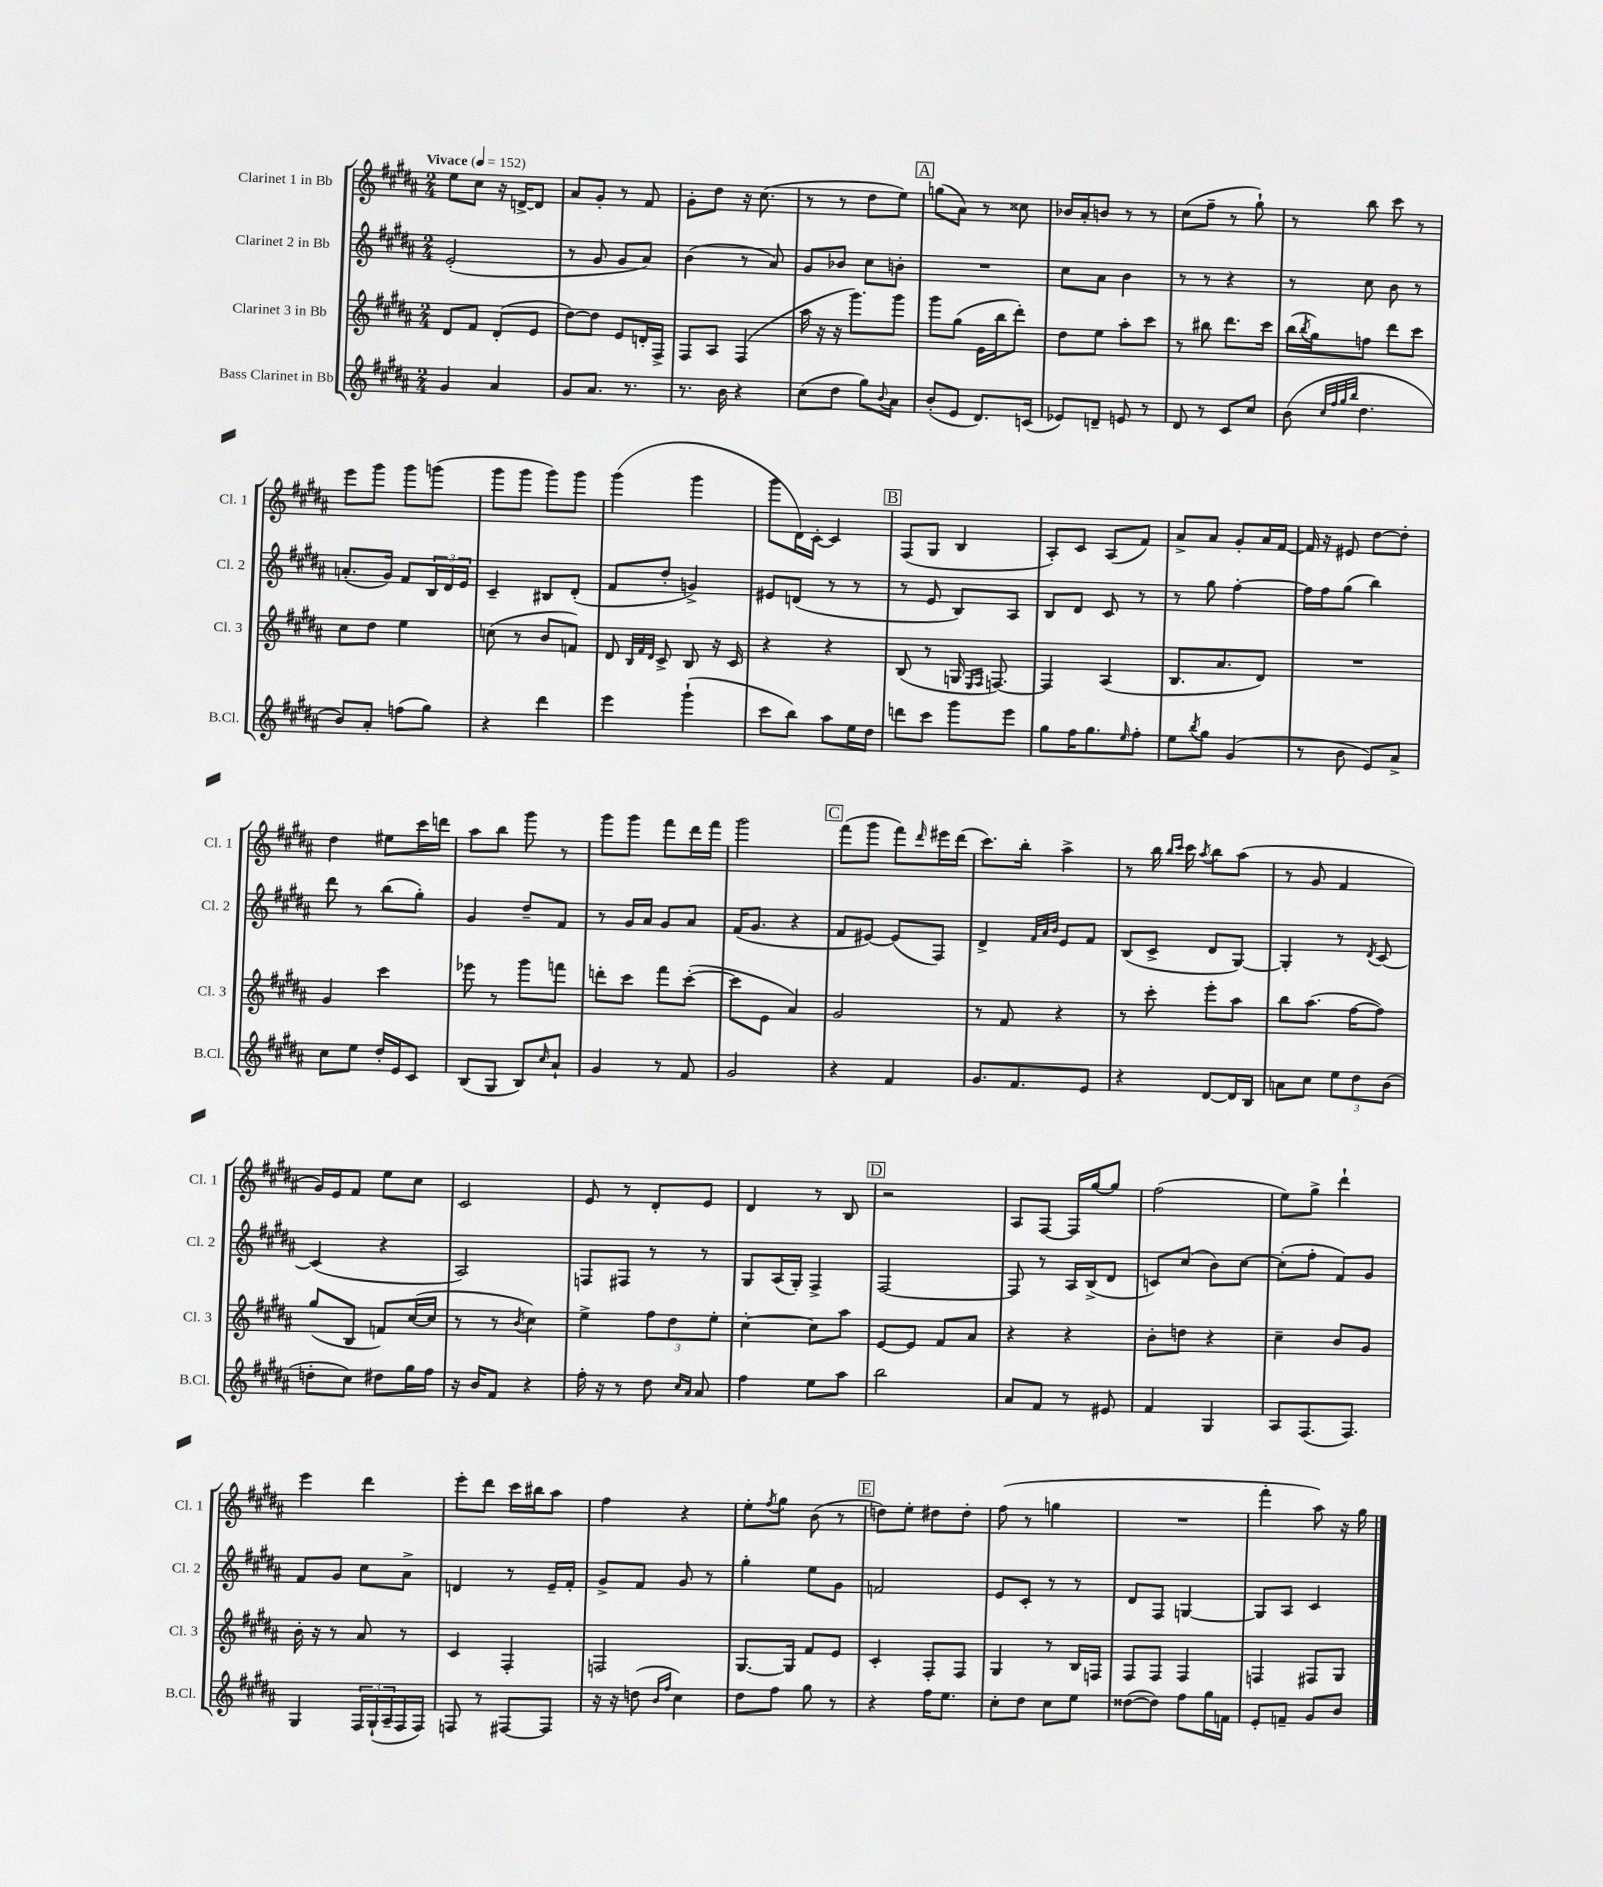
<<
\new StaffGroup <<
\new Staff = "s0" \with { instrumentName = "Clarinet 1 in Bb" shortInstrumentName = "Cl. 1" } {
    \clef treble \key b \major \numericTimeSignature \time 2/4 \tempo "Vivace" 4 = 152
    e''8 cis''8 r16 d'16~-> d'8 |
    ais'8 gis'8-. r8 fis'8 |
    gis'8-. dis''8 r16 cis''8.( |
    r8 r8 dis''8 e''8) |
    \mark \markup { \box "A" } g''8( ais'8) r8 cisis''8 |
    bes'16 ais'16-. b'8 r8 r8 |
    cis''8( fis''8-- r8 gis''8-!) |
    r8 b''8 cis'''8 r8 |
    e'''8 gis'''8 gis'''8 g'''8( |
    gis'''8 gis'''8 gis'''8) gis'''8 |
    gis'''4( gis'''4 |
    gis'''8 dis'16) cis'16~-. cis'4 |
    \mark \markup { \box "B" } fis8( gis8 b4 |
    ais8-.) cis'8 ais8( fis'8) |
    ais'8-> ais'8 gis'8-. ais'16 fis'16~ |
    fis'16 r16 eis'8 dis''8~ dis''8-. |
    dis''4 eis''8 cis'''16 d'''16 |
    ais''8 b''8 gis'''8 r8 |
    gis'''8 gis'''8 fis'''8 dis'''16 fis'''16 |
    gis'''2 |
    \mark \markup { \box "C" } fis'''8( gis'''8 fis'''8) \grace { dis'''16 } eis'''16 dis'''16( |
    cis'''8.) b''16-. ais''4-> |
    r8 b''16 \grace { b''16 cis'''16 } cis'''16 \acciaccatura { ais''8 } b''8 ais''8( |
    r8 gis'8 fis'4 |
    gis'16) e'16 fis'8 e''8 cis''8 |
    cis'2 |
    e'8 r8 dis'8-. e'8 |
    dis'4 r8 b8 |
    \mark \markup { \box "D" } r2 |
    ais8 fis8~ fis16 gis''16~ gis''8 |
    fis''2( |
    e''8) gis''8-> dis'''4-! |
    e'''4 dis'''4 |
    e'''8-. dis'''8 cis'''16 bis''16 ais''8 |
    fis''4 r4 |
    e''8-. \acciaccatura { fis''8 } gis''8 b'8( r8 |
    \mark \markup { \box "E" } d''8) e''8-. dis''8 dis''8-. |
    fis''8( r8 g''4 |
    R2 |
    fis'''4-. ais''8) r16 gis''16 \bar "|." |
}
\new Staff = "s1" \with { instrumentName = "Clarinet 2 in Bb" shortInstrumentName = "Cl. 2" } {
    \clef treble \key b \major \numericTimeSignature \time 2/4
    e'2-.( |
    r8 gis'8 gis'8 ais'8) |
    b'4( r8 ais'8) |
    gis'8 bes'8 cis''8 b'8-. |
    \mark \markup { \box "A" } R2 |
    cis''8 ais'8 b'4 |
    r8 r8 r4 |
    r8 cis''8 b'8 r8 |
    a'8.-.( gis'16) fis'8 \tuplet 3/2 { b16 dis'16 e'16 } |
    cis'4-- bis8 dis'8-.( |
    fis'8 dis''8-. g'4->) |
    eis'8 d'8( r8 r8 |
    \mark \markup { \box "B" } r8 e'8 b8) ais8 |
    b8 dis'8 cis'8 r8 |
    r8 gis''8 fis''4~-. |
    fis''16 fis''16 gis''8( b''4) |
    dis'''8 r8 b''8( gis''8-.) |
    gis'4 dis''8-- fis'8 |
    r8 gis'16 ais'16 gis'8 ais'8 |
    fis'16( gis'8. r4 |
    \mark \markup { \box "C" } fis'8 eis'8~) eis'8( fis8) |
    dis'4-> \grace { fis'32 ais'32 b'32 } e'8 fis'8 |
    b8( cis'8-> dis'8 gis8~) |
    gis4-. r8 \acciaccatura { dis'8 } cis'8~ |
    cis'4( r4 |
    ais2) |
    f8 fis8 r8 r8 |
    gis8 ais16( gis16-.) fis4-> |
    \mark \markup { \box "D" } fis2~ |
    fis8 r8 ais16 b16->( dis'8 |
    c'8) cis''8( b'8) cis''8~ |
    cis''8-.( fis''8-. fis'8) gis'8 |
    fis'8 gis'8 cis''8 ais'8-> |
    d'4 r8 e'16-- fis'16-. |
    gis'8-> fis'8 gis'8 r8 |
    gis''4-. e''8 gis'8 |
    \mark \markup { \box "E" } f'2 |
    e'8 cis'8-. r8 r8 |
    dis'8 fis8 g4~ |
    g8 ais8 cis'4 \bar "|." |
}
\new Staff = "s2" \with { instrumentName = "Clarinet 3 in Bb" shortInstrumentName = "Cl. 3" } {
    \clef treble \key b \major \numericTimeSignature \time 2/4
    dis'8 fis'8 dis'8-.( e'8 |
    dis''8~) dis''8 e'8 d'16-. fis16-> |
    fis8 ais8 fis4( |
    ais''16 r16 r16 gis'''8.) gis'''8 |
    \mark \markup { \box "A" } gis'''8 gis''8( e'16 b''16 dis'''8-.) |
    dis''8 e''8 ais''8-. cis'''8 |
    r8 bis''8 dis'''8. cis'''16 |
    b''16( \acciaccatura { b''8 } gis''16) f''8 dis'''8 cis'''8 |
    cis''8 dis''8 e''4 |
    c''8( r8 b'8 f'8) |
    dis'8 \grace { b32 fis'32 dis'32 } cis'8-> b8 r16 cis'16 |
    r4 r4 |
    \mark \markup { \box "B" } b8( r8 g16 \grace { e16 fis16 } f8.~) |
    f4 ais4( |
    b8. ais'8. dis'8) |
    R2 |
    gis'4 cis'''4 |
    ees'''8 r8 gis'''8 f'''8 |
    d'''8-. cis'''8 fis'''8 cis'''8~-.( |
    cis'''8 e'8 ais'4) |
    \mark \markup { \box "C" } gis'2 |
    r8 fis'8 r4 |
    r8 cis'''8-. e'''8-. ais''8 |
    b''8 ais''8.( fis''16~ fis''8) |
    gis''8( b8 f'8) cis''16~( cis''16 |
    r8 r8 \acciaccatura { b'8 } cis''4) |
    e''4-> \tuplet 3/2 { fis''8 dis''8 e''8-. } |
    cis''4~-. cis''8 ais''8 |
    \mark \markup { \box "D" } e'8~ e'8 fis'8 ais'8 |
    r4 r4 |
    b'8-. d''8 r4 |
    cis''4-- b'8 gis'8 |
    b'16-. r16 r8 ais'8 r8 |
    cis'4 fis4-. |
    f2 |
    gis8.~ gis16 fis'8 e'8 |
    \mark \markup { \box "E" } cis'4-. fis8-. fis8 |
    gis4 r8 b16 f16 |
    fis8 fis8 fis4 |
    f4 fis8 gis8 \bar "|." |
}
\new Staff = "s3" \with { instrumentName = "Bass Clarinet in Bb" shortInstrumentName = "B.Cl." } {
    \clef treble \key b \major \numericTimeSignature \time 2/4
    gis'4 ais'4 |
    gis'8 ais'8. r8. |
    r8. b'16 r4 |
    cis''8( dis''8 gis''8) \appoggiatura { b'8 } ais'8 |
    \mark \markup { \box "A" } b'8-.( e'8 dis'8.) c'16( |
    ees'8) d'8-- e'8 r8 |
    dis'8 r8 cis'8 cis''8 |
    b'8( \grace { cis''32 fis''32 gis''32 b''32 } dis''4. |
    b'8) ais'8-. f''8( gis''8) |
    r4 dis'''4 |
    e'''4 gis'''4-!( |
    cis'''8 b''8) ais''8 e''16 dis''16 |
    \mark \markup { \box "B" } d'''8 cis'''8 gis'''8 e'''8 |
    gis''8 fis''16 gis''8. \grace { e''16 } fis''8-. |
    e''8 \acciaccatura { b''8 } gis''8 gis'4( |
    r8 b'8 e'8) ais'8-> |
    cis''8 e''8 dis''16-. e'16 cis'8 |
    b8( gis8 b8) \grace { cis''16 } ais'8-! |
    gis'4 r8 fis'8 |
    gis'2 |
    \mark \markup { \box "C" } r4 fis'4 |
    gis'8. fis'8. e'8 |
    r4 dis'8~ dis'16 b16 |
    a'8 cis''8 \tuplet 3/2 { e''8 dis''8 b'8( } |
    d''8-. cis''8) dis''8 gis''16 fis''16 |
    r16 b'16 fis'8 r4 |
    fis''16-. r16 r8 dis''8 \grace { cis''16 ais'16 } ais'8 |
    fis''4 e''8 ais''8 |
    \mark \markup { \box "D" } b''2 |
    ais'8 fis'8 r8 eis'8 |
    fis'4 gis4 |
    ais8 fis8.( fis8.) |
    gis4 \tuplet 3/2 { fis16 gis16-!( ais16-- } fis16 fis16) |
    f8 r8 fis8~ fis8 |
    r16 r16 d''8( \grace { b'16 fis''16 } cis''4) |
    dis''8 fis''8 gis''8 r8 |
    \mark \markup { \box "E" } r4 fis''16 e''8. |
    cis''8-. dis''8 cis''8 e''8 |
    disis''8~( disis''8) fis''8 gis''16 f'16 |
    e'8-. f'8-- gis'8 b'8 \bar "|." |
}
>>
>>
\layout { \context { \Score \remove "Bar_number_engraver" } }
